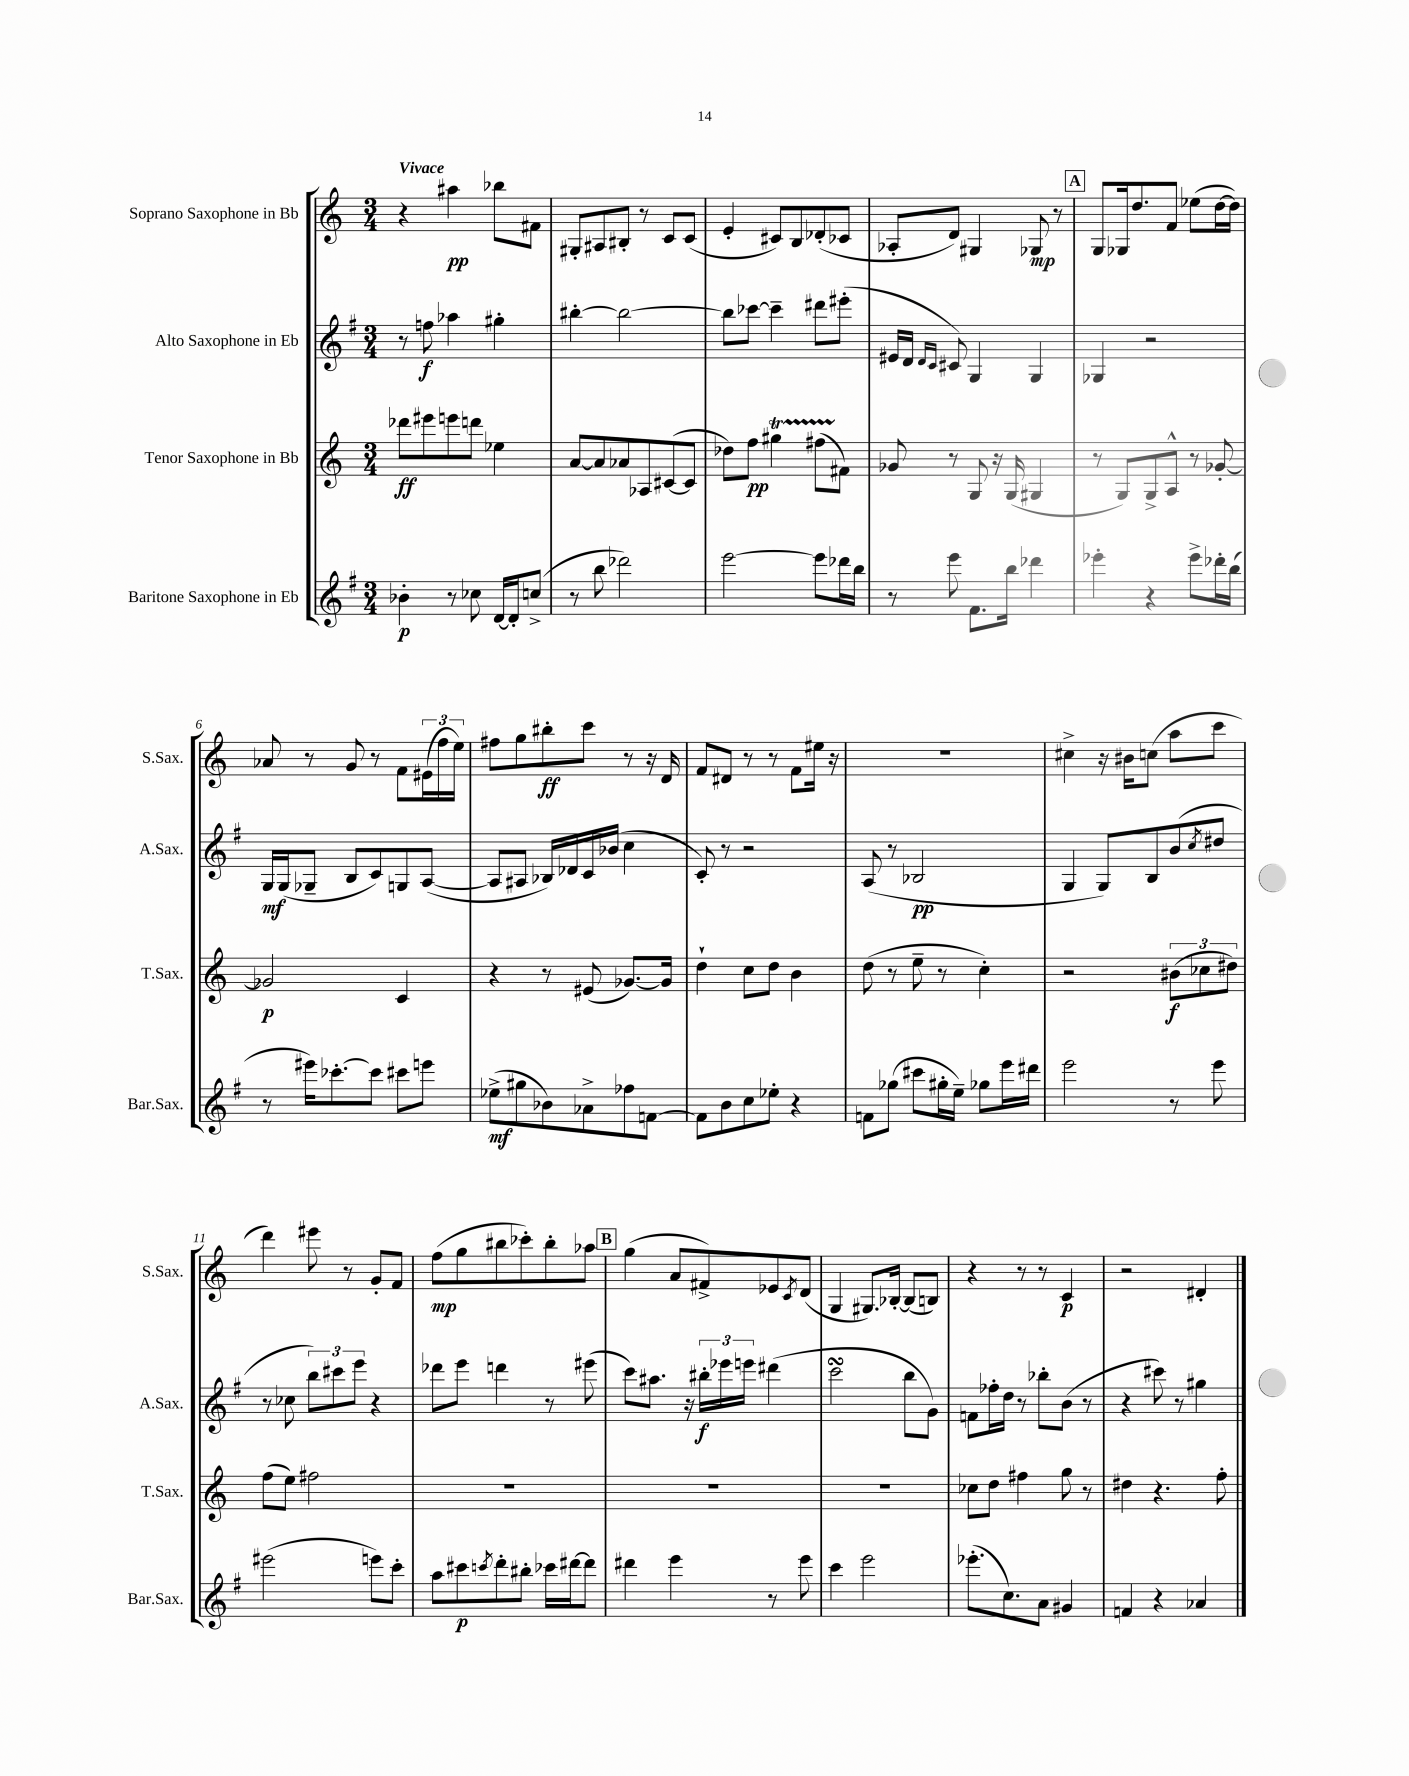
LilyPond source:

<<
\new StaffGroup <<
\new Staff = "s0" \with { instrumentName = "Soprano Saxophone in Bb" shortInstrumentName = "S.Sax." } {
    \clef treble \key c \major \numericTimeSignature \time 3/4 \tempo "Vivace"
    r4 ais''4\pp bes''8 fis'8 |
    gis8-. ais8 bis8-. r8 c'8 c'8( |
    e'4-. cis'8) b8 des'8-.( ces'8 |
    aes8-. d'8) gis4 ges8\mp r8 |
    \mark \markup { \box "A" } g8 ges16 d''8. f'8 ees''8( d''16~ d''16) |
    aes'8 r8 g'8 r8 f'8 \tuplet 3/2 { eis'16( f''16 e''16) } |
    fis''8 g''8 bis''8-.\ff c'''8 r8 r16 d'16 |
    f'8 dis'8 r8 r8 f'8 eis''16 r16 |
    R2. |
    cis''4-> r16 bis'16 c''8( a''8 c'''8 |
    d'''4) eis'''8 r8 g'8-. f'8 |
    f''8\mp( g''8 bis''8 ces'''8-.) bis''8-. aes''8 |
    \mark \markup { \box "B" } g''4( a'8 fis'8->) ees'8 \acciaccatura { c'8 } d'8( |
    g4 gis8.) bes16~-. bes8( b8) |
    r4 r8 r8 c'4\p |
    r2 dis'4-. \bar "|." |
}
\new Staff = "s1" \with { instrumentName = "Alto Saxophone in Eb" shortInstrumentName = "A.Sax." } {
    \clef treble \key g \major \numericTimeSignature \time 3/4
    r8 f''8\f aes''4 gis''4-. |
    bis''4~-. bis''2~ |
    bis''8 ces'''8~ ces'''4-- dis'''8 eis'''8-.( |
    eis'16 d'16 \grace { d'16 c'16 } cis'8) g4 g4 |
    \mark \markup { \box "A" } ges4 r2 |
    g16\mf g16( ges8-- b8 c'8) g8 a8~( |
    a8 ais8 bes16) des'16 c'16 bes'16( c''4 |
    c'8-.) r8 r2 |
    a8( r8 bes2\pp |
    g4 g8) b8 b'8( \acciaccatura { c''8 } dis''8 |
    r8 ces''8 \tuplet 3/2 { b''8) cis'''8 e'''8 } r4 |
    des'''8 e'''8 d'''4 r8 eis'''8( |
    \mark \markup { \box "B" } c'''8) ais''8. r16 \tuplet 3/2 { bis''16-.\f ees'''16 e'''16 } dis'''4( |
    c'''2\turn b''8 g'8) |
    f'8 fes''16-. d''16 r8 bes''8-. b'8( r8 |
    r4 cis'''8) r8 gis''4 \bar "|." |
}
\new Staff = "s2" \with { instrumentName = "Tenor Saxophone in Bb" shortInstrumentName = "T.Sax." } {
    \clef treble \key c \major \numericTimeSignature \time 3/4
    des'''8\ff eis'''8 e'''8 d'''8 ees''4 |
    a'8~ a'8 aes'8 aes8 cis'8~( cis'8 |
    des''8) f''8\pp gis''4\startTrillSpan fis''8( fis'8\stopTrillSpan) |
    ges'8 r8 g8 r16 g16( gis4 |
    \mark \markup { \box "A" } r8 g8) g8-> a8-^ r8 ges'8~-. |
    ges'2\p c'4 |
    r4 r8 eis'8( ges'8.~) ges'16 |
    d''4-! c''8 d''8 b'4 |
    d''8( r8 e''8-- r8 c''4-.) |
    r2 \tuplet 3/2 { bis'8\f( ces''8 dis''8) } |
    f''8( e''8) fis''2 |
    R2. |
    \mark \markup { \box "B" } R2. |
    R2. |
    ces''8 d''8 fis''4 g''8 r8 |
    dis''4 r4. f''8-. \bar "|." |
}
\new Staff = "s3" \with { instrumentName = "Baritone Saxophone in Eb" shortInstrumentName = "Bar.Sax." } {
    \clef treble \key g \major \numericTimeSignature \time 3/4
    bes'4-.\p r8 ces''8 d'16~ d'16-. c''8->( |
    r8 b''8 des'''2) |
    e'''2~ e'''8 des'''16 b''16 |
    r8 e'''8 fis'8. b''16 des'''4 |
    \mark \markup { \box "A" } ees'''4-. r4 ees'''8-> des'''16-. b''16( |
    r8 eis'''16) ces'''8.~-. ces'''8 cis'''8 e'''8 |
    ees''8->\mf( gis''8 bes'8) aes'8-> fes''8 f'8~ |
    f'8 b'8 c''8 ees''8-. r4 |
    f'8 ges''8( cis'''8 gis''16-. e''16--) ges''8 e'''16 dis'''16 |
    e'''2 r8 e'''8 |
    eis'''2( e'''8) c'''8-. |
    a''8 cis'''8\p \acciaccatura { c'''8 } d'''8-. bis''8-. ces'''16 dis'''16~ dis'''8 |
    \mark \markup { \box "B" } dis'''4 e'''4 r8 e'''8 |
    c'''4 e'''2 |
    ees'''8.-.( c''8.) a'8 gis'4 |
    f'4 r4 aes'4 \bar "|." |
}
>>
>>
